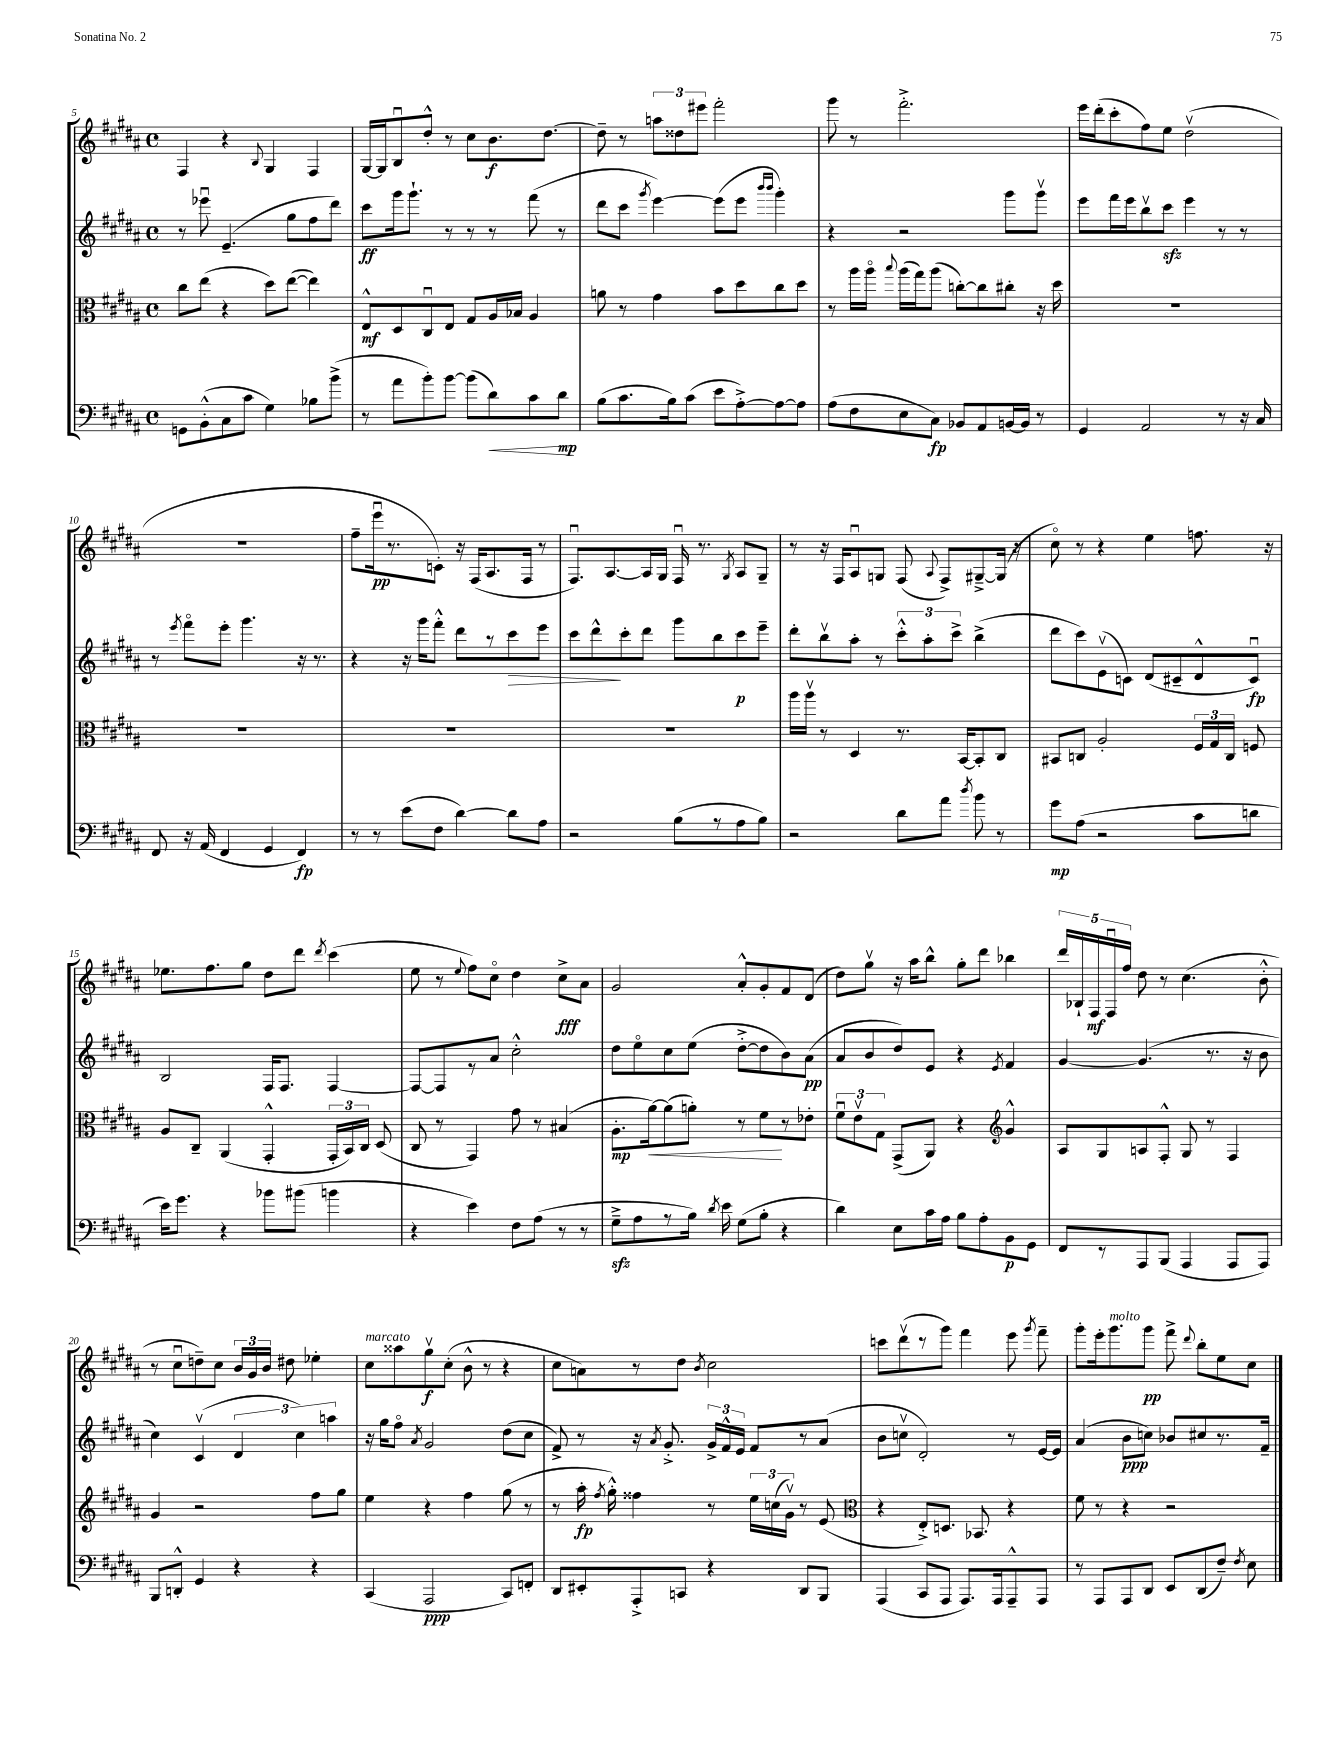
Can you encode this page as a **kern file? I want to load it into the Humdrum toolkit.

**kern	**dynam	**kern	**dynam	**kern	**dynam	**kern	**dynam
*part4	*part4	*part3	*part3	*part2	*part2	*part1	*part1
*staff4	*staff4	*staff3	*staff3	*staff2	*staff2	*staff1	*staff1
*clefF4	*	*clefC3	*	*clefG2	*	*clefG2	*
*k[f#c#g#d#a#]	*	*k[f#c#g#d#a#]	*	*k[f#c#g#d#a#]	*	*k[f#c#g#d#a#]	*
*M4/4	*	*M4/4	*	*M4/4	*	*M4/4	*
*met(c)	*	*met(c)	*	*met(c)	*	*met(c)	*
=5	=5	=5	=5	=5	=5	=5	=5
8GGn\L	.	8cc#\L	.	8r	.	4F#/	.
(8BB'^^\	.	(8ee\J	.	8eee-Xu\	.	.	.
8C#\	.	4r	.	(4.e~/	.	4r	.
8c#\J	.	.	.	.	.	.	.
.	.	.	.	.	.	8qqB/	.
4G#\)	.	8dd#\L)	.	.	.	4G#/	.
.	.	([8ee\J	.	8gg#\L	.	.	.
8B-X\L	.	4ee\])	.	8ff#\	.	4F#/	.
(8b^\J	.	.	.	8ddd#\J)	.	.	.
=6	=6	=6	=6	=6	=6	=6	=6
8r	.	8E^^/L	mf	8ccc#\L	ff	[16G#/LL	.
.	.	.	.	.	.	16G#/J]	.
8a#\L	.	8D#/	.	16ggg#\k	.	8Bu/	.
.	.	.	.	8.ggg#`\J	.	.	.
8b'\)	.	8C#u/	.	.	.	8dd#'^^/J	.
[8b\J	.	8E/J	.	8r	.	8r	.
(8b\L]	.	8G#/L	.	8r	.	8cc#\L	.
!	!LO:HP:b	!	!	!	!	!	!
8d#\)	<	16A#/L	.	8r	.	8.b\	f
.	.	16B-X/JJ	.	.	.	.	.
8c#\	.	4A#/	.	(8fff#\	.	.	.
.	.	.	.	.	.	[8.dd#\J	.
8d#\J	mp	.	.	8r	.	.	.
.	[	.	.	.	.	.	.
=7	=7	=7	=7	=7	=7	=7	=7
(8B\L	.	8an\	.	8ddd#\L	.	8dd#~\]	.
8.c#\	.	8r	.	8ccc#\J	.	8r	.
.	.	.	.	8qggg#/	.	.	.
.	.	4g#\	.	[4eee\)	.	12aan\L	.
16B\k)	.	.	.	.	.	.	.
.	.	.	.	.	.	12dd##X\	.
(8c#\J	.	.	.	.	.	.	.
.	.	.	.	.	.	12eee#X\J	.
8e\L	.	8b\L	.	(8eee\L]	.	2fff#'\	.
[8A#'^\)	.	8dd#\	.	8eee\J	.	.	.
.	.	.	.	16qqbbb/LL	.	.	.
.	.	.	.	16qqbbb/JJ	.	.	.
8A#\_	.	8cc#\	.	4ggg#'\)	.	.	.
8A#\J]	.	8dd#\J	.	.	.	.	.
=8	=8	=8	=8	=8	=8	=8	=8
(8A#\L	.	8r	.	4r	.	8ggg#\	.
8F#\	.	16aa#\LL	.	.	.	8r	.
.	.	16aa#\JJ	.	.	.	.	.
.	.	8qqbb/	.	.	.	.	.
8E\	.	(16aa#\LL	.	2r	.	2.fff#'^\	.
.	.	16gg#\J)	.	.	.	.	.
8C#\J)	fp	(8aa#\J	.	.	.	.	.
8BB-X/L	.	[8ccn'\L)	.	.	.	.	.
8AA#/	.	8cc\]	.	.	.	.	.
[16BBn/L	.	8cc#X'\J	.	8ggg#\L	.	.	.
16BB/JJ]	.	.	.	.	.	.	.
8r	.	16r	.	8ggg#v\J	.	.	.
.	.	16dd#\	.	.	.	.	.
=9	=9	=9	=9	=9	=9	=9	=9
4GG#/	.	1r	.	8eee\L	.	16eee\LL	.
.	.	.	.	.	.	(16ddd#'\J	.
.	.	.	.	16fff#\L	.	8ccc#'\	.
.	.	.	.	16eee\J	.	.	.
2AA#/	.	.	.	8bbv\	.	8ff#\)	.
.	.	.	.	8ccc#zz\J	.	8ee\J	.
.	.	.	.	4eee\	.	(2dd#v\	.
8r	.	.	.	8r	.	.	.
16r	.	.	.	8r	.	.	.
16C#/	.	.	.	.	.	.	.
!!LO:LB:g=z
=10	=10	=10	=10	=10	=10	=10	=10
8FF#/	.	1r	.	8r	.	1r	.
.	.	.	.	8qeee/	.	.	.
16r	.	.	.	8fff#\L	.	.	.
(16AA#/	.	.	.	.	.	.	.
4FF#/	.	.	.	8eee'\J	.	.	.
.	.	.	.	4.ggg#\	.	.	.
4GG#/	.	.	.	.	.	.	.
4FF#/)	fp	.	.	16r	.	.	.
.	.	.	.	8.r	.	.	.
=11	=11	=11	=11	=11	=11	=11	=11
8r	.	1r	.	4r	.	8ff#~\L	.
8r	.	.	.	.	.	16eeeu\k	pp
.	.	.	.	.	.	8.r	.
(8e\L	.	.	.	16r	.	.	.
.	.	.	.	16ggg#\KL	.	.	.
8F#\J	.	.	.	8fff#'^^\J	.	8cn'\J)	.
[4d#\)	.	.	.	8ddd#\L	.	16r	.
.	.	.	.	.	.	(16F#/KL	.
.	.	.	.	8r	.	8.A#/	.
!	!	!	!	!	!LO:HP:b	!	!
8d#\L]	.	.	.	8ccc#\	>	.	.
.	.	.	.	.	.	16F#/Jk	.
8A#\J	.	.	.	8eee\J	.	8r	.
=12	=12	=12	=12	=12	=12	=12	=12
2r	.	1r	.	8ccc#\L	.	8.F#u/L)	.
.	.	.	.	8ddd#^^\	.	.	.
.	.	.	.	.	.	[8.A#/	.
.	.	.	.	8ccc#'\	]	.	.
.	.	.	.	8ddd#\J	.	16A#/L]	.
.	.	.	.	.	.	16G#/JJ	.
(8B\L	.	.	.	8ggg#\L	.	16F#u/	.
.	.	.	.	.	.	8.r	.
8r	.	.	.	8bb\	.	.	.
.	.	.	.	.	.	8qG#/	.
8A#\	.	.	.	8ccc#\	p	8A#/L	.
8B\J)	.	.	.	8eee~\J	.	8G#~/J	.
=13	=13	=13	=13	=13	=13	=13	=13
2r	.	16aa#\LL	.	8ddd#'\L	.	8r	.
.	.	16aa#v\JJ	.	.	.	.	.
.	.	8r	.	8bbv\	.	16r	.
.	.	.	.	.	.	16F#/KL	.
.	.	4D#/	.	8aa#'\J	.	8A#u/	.
.	.	.	.	8r	.	8Gn/J	.
8d#\L	.	8.r	.	12ccc#'^^\L	.	(8F#/	.
.	.	.	.	12aa#'\	.	.	.
.	.	.	.	.	.	8qqA#/	.
8a#\J	.	.	.	.	.	8F#^/L)	.
.	.	.	.	12ccc#^\J	.	.	.
.	.	[16BB/KL	.	.	.	.	.
8qdd#/	.	.	.	.	.	.	.
8b\	.	8BB'/]	.	(4bb^\	.	[8G#X~^/	.
8r	.	8C#/J	.	.	.	(16G#/Jk]	.
.	.	.	.	.	.	16r	.
=14	=14	=14	=14	=14	=14	=14	=14
8g#\L	mp	8BB#X/L	.	8ddd#\L	.	8cc#\)	.
(8A#\J	.	8Cn/J	.	8ccc#\)	.	8r	.
2r	.	2A#'/	.	(8ev\	.	4r	.
.	.	.	.	8cn\J)	.	.	.
.	.	.	.	(8d#/L	.	4ee\	.
.	.	.	.	8c#X~/	.	.	.
8c#\L	.	24F#/LL	.	8d#^^/	.	8.ffn\	.
.	.	24G#/	.	.	.	.	.
.	.	24C/JJ	.	.	.	.	.
8dn\J	.	8Fn/	.	8c#u/J)	fp	.	.
.	.	.	.	.	.	16r	.
!!LO:LB:g=z
=15	=15	=15	=15	=15	=15	=15	=15
16e\KL)	.	8A#/L	.	2B/	.	8.ee-X\L	.
8.g#\J	.	.	.	.	.	.	.
.	.	8C#~/J	.	.	.	.	.
.	.	.	.	.	.	8.ff#\	.
4r	.	(4AA#/	.	.	.	.	.
.	.	.	.	.	.	8gg#\J	.
8b-X\L	.	4GG#'^^/	.	16F#/KL	.	8dd#\L	.
.	.	.	.	8.F#/J	.	.	.
(8b#X\J	.	.	.	.	.	8ddd#\J	.
.	.	.	.	.	.	8qddd#/	.
4bn\	.	24GG#'/LL	.	[4F#/	.	(4ccc#\	.
.	.	24BB/)	.	.	.	.	.
.	.	24C#/JJ	.	.	.	.	.
.	.	(8D#/	.	.	.	.	.
=16	=16	=16	=16	=16	=16	=16	=16
4r	.	8C#/	.	8F#/L_	.	8ee\	.
.	.	8r	.	8F#/]	.	8r	.
.	.	.	.	.	.	8qqee/	.
4e\)	.	4GG#/)	.	8r	.	8ff#\L)	.
.	.	.	.	8a#/J	.	8cc#\J	.
8F#\L	.	8g#\	.	2cc#'^^\	.	4dd#\	.
(8A#\J	.	8r	.	.	.	.	.
8r	.	(4B#X/	.	.	.	8cc#^\L	fff
8r	.	.	.	.	.	8a#\J	.
=17	=17	=17	=17	=17	=17	=17	=17
8G#zz~^\L	.	8.A#'\L	mp	8dd#\L	.	2g#/	.
8A#\	.	.	.	8ee\	.	.	.
!	!	!	!LO:HP:b	!	!	!	!
.	.	[16a#\k)	<	.	.	.	.
8r	.	(8a#\]	.	8cc#\	.	.	.
16B\Jk)	.	8an'\J)	.	(8ee\J	.	.	.
8qd#/	.	.	.	.	.	.	.
16e\	.	.	.	.	.	.	.
(8G#\L	.	8r	.	[8dd#'^\L	.	8a#'^^/L	.
8B'\J	.	8f#\L	.	8dd#\]	.	8g#'/	.
4r	.	8r	[	8b\)	.	8f#/	.
.	.	8e-X'\J	.	(8a#\J	pp	(8d#/J	.
=18	=18	=18	=18	=18	=18	=18	=18
4d#\)	.	12f#u\L	.	8a#/L	.	8dd#\L)	.
.	.	12ev\	.	.	.	.	.
.	.	.	.	8b/	.	8gg#v\J	.
.	.	12G#\J	.	.	.	.	.
8E\L	.	(8GG#^/L	.	8dd#/)	.	16r	.
.	.	.	.	.	.	16aa#\KL	.
16c#\L	.	8AA#/J)	.	8e/J	.	8bb^^\J	.
16A#\JJ	.	.	.	.	.	.	.
8B\L	.	4r	.	4r	.	8gg#'\L	.
8A#'\	.	.	.	.	.	8ddd#\J	.
*	*	*clefG2	*	*	*	*	*
.	.	.	.	8qe/	.	.	.
8BB\	p	4g#^^/	.	4f#/	.	4bb-X\	.
8GG#\J	.	.	.	.	.	.	.
=19	=19	=19	=19	=19	=19	=19	=19
8FF#/L	.	8A#/L	.	[4g#/	.	20ddd#/LL	.
.	.	.	.	.	.	20B-X`/	.
.	.	.	.	.	.	20F#/	mf
8r	.	8G#/	.	.	.	.	.
.	.	.	.	.	.	20F#u/	.
.	.	.	.	.	.	20ff#/JJ	.
8AAA#/	.	8An/	.	(4.g#/]	.	8dd#\	.
(8BBB/J	.	8F#'^^/J	.	.	.	8r	.
4AAA#/	.	8G#/	.	.	.	(4.cc#\	.
.	.	8r	.	8.r	.	.	.
8AAA#/L	.	4F#/	.	.	.	.	.
.	.	.	.	16r	.	.	.
8AAA#/J)	.	.	.	8b\	.	8b'^^\	.
!!LO:LB:g=z
=20	=20	=20	=20	=20	=20	=20	=20
8BBB/L	.	4g#/	.	4cc#\)	.	8r	.
8DDn'^^/J	.	.	.	.	.	8cc#u\L	.
4GG#/	.	2r	.	(4c#v/	.	8ddn~\)	.
.	.	.	.	.	.	8cc#\J	.
4r	.	.	.	6d#/	.	24b/LL	.
.	.	.	.	.	.	24g#/	.
.	.	.	.	.	.	24b/JJ	.
.	.	.	.	.	.	8dd#X\	.
.	.	.	.	6cc#\)	.	.	.
4r	.	8ff#\L	.	.	.	4ee-X'\	.
.	.	.	.	6aan\	.	.	.
.	.	8gg#\J	.	.	.	.	.
=21	=21	=21	=21	=21	=21	=21	=21
!	!	!	!	!	!	!LO:TX:a:i:t=marcato	!
(4CC#/	.	4ee\	.	16r	.	8cc#\L	.
.	.	.	.	16gg#\KL	.	.	.
.	.	.	.	8ff#\J	.	8aa##X\	.
.	.	.	.	8qa#/	.	.	.
2AAA#/	ppp	4r	.	2g#/	.	8gg#v\	f
.	.	.	.	.	.	(8cc#'\J	.
.	.	4ff#\	.	.	.	8b^^\	.
.	.	.	.	.	.	8r	.
8CC#/L)	.	(8gg#\	.	(8dd#\L	.	4r	.
8FFn'/J	.	8r	.	8cc#\J	.	.	.
=22	=22	=22	=22	=22	=22	=22	=22
8DD#/L	.	8r	.	8f#^/)	.	8cc#\L	.
8EE#X'/	.	16aa#'\	fp	8r	.	8an\)	.
.	.	8qff#/	.	.	.	.	.
.	.	16gg#'^^\)	.	.	.	.	.
8AAA#'^/	.	4ff##X\	.	16r	.	8r	.
.	.	.	.	8qa#/	.	.	.
.	.	.	.	8.g#'^/	.	.	.
8CCn/J	.	.	.	.	.	8dd#\J	.
.	.	.	.	.	.	8qb/	.
4r	.	8r	.	24g#^/LL	.	2cc#\	.
.	.	.	.	24f#^^/	.	.	.
.	.	.	.	24e/JJ	.	.	.
.	.	24ee\LL	.	8f#/L	.	.	.
.	.	(24ccn\	.	.	.	.	.
.	.	24g#v\JJ)	.	.	.	.	.
8DD#/L	.	8r	.	8r	.	.	.
8BBB/J	.	(8e/	.	(8a#/J	.	.	.
=23	=23	=23	=23	=23	=23	=23	=23
*	*	*clefC3	*	*	*	*	*
(4AAA#/	.	4r	.	8b\L	.	8cccn\L	.
.	.	.	.	8ccnv\J	.	(8ddd#v\	.
8CC#/L	.	8E'^/L)	.	2d#'/)	.	8r	.
8AAA#/J	.	8.Dn/J	.	.	.	8ggg#\J)	.
8.AAA#/L)	.	.	.	.	.	4fff#\	.
.	.	8.BB-X/	.	.	.	.	.
16AAA#/k	.	.	.	.	.	.	.
8AAA#~^^/	.	4r	.	8r	.	8eee\	.
.	.	.	.	.	.	8qggg#/	.
8AAA#/J	.	.	.	[16e/LL	.	8fff#~\	.
.	.	.	.	16e/JJ]	.	.	.
=24	=24	=24	=24	=24	=24	=24	=24
8r	.	8f#\	.	(4a#/	.	8ggg#'\L	.
8AAA#/L	.	8r	.	.	.	16eee'\k	.
!	!	!	!	!	!	!LO:TX:a:i:t=molto	!
.	.	.	.	.	.	8.ggg#\	.
8AAA#/	.	4r	.	8b\L	ppp	.	.
8DD#/J	.	.	.	8ccn\J)	.	8ggg#\J	pp
8EE/L	.	2r	.	8b-X/L	.	8fff#^\	.
.	.	.	.	.	.	8qqddd#/	.
(8DD#/	.	.	.	8cc#X/	.	8bb'\L	.
8F#~/J)	.	.	.	8.r	.	8ee\	.
8qF#/	.	.	.	.	.	.	.
8E\	.	.	.	.	.	8cc#\J	.
.	.	.	.	16f#~/Jk	.	.	.
==	==	==	==	==	==	==	==
*-	*-	*-	*-	*-	*-	*-	*-
